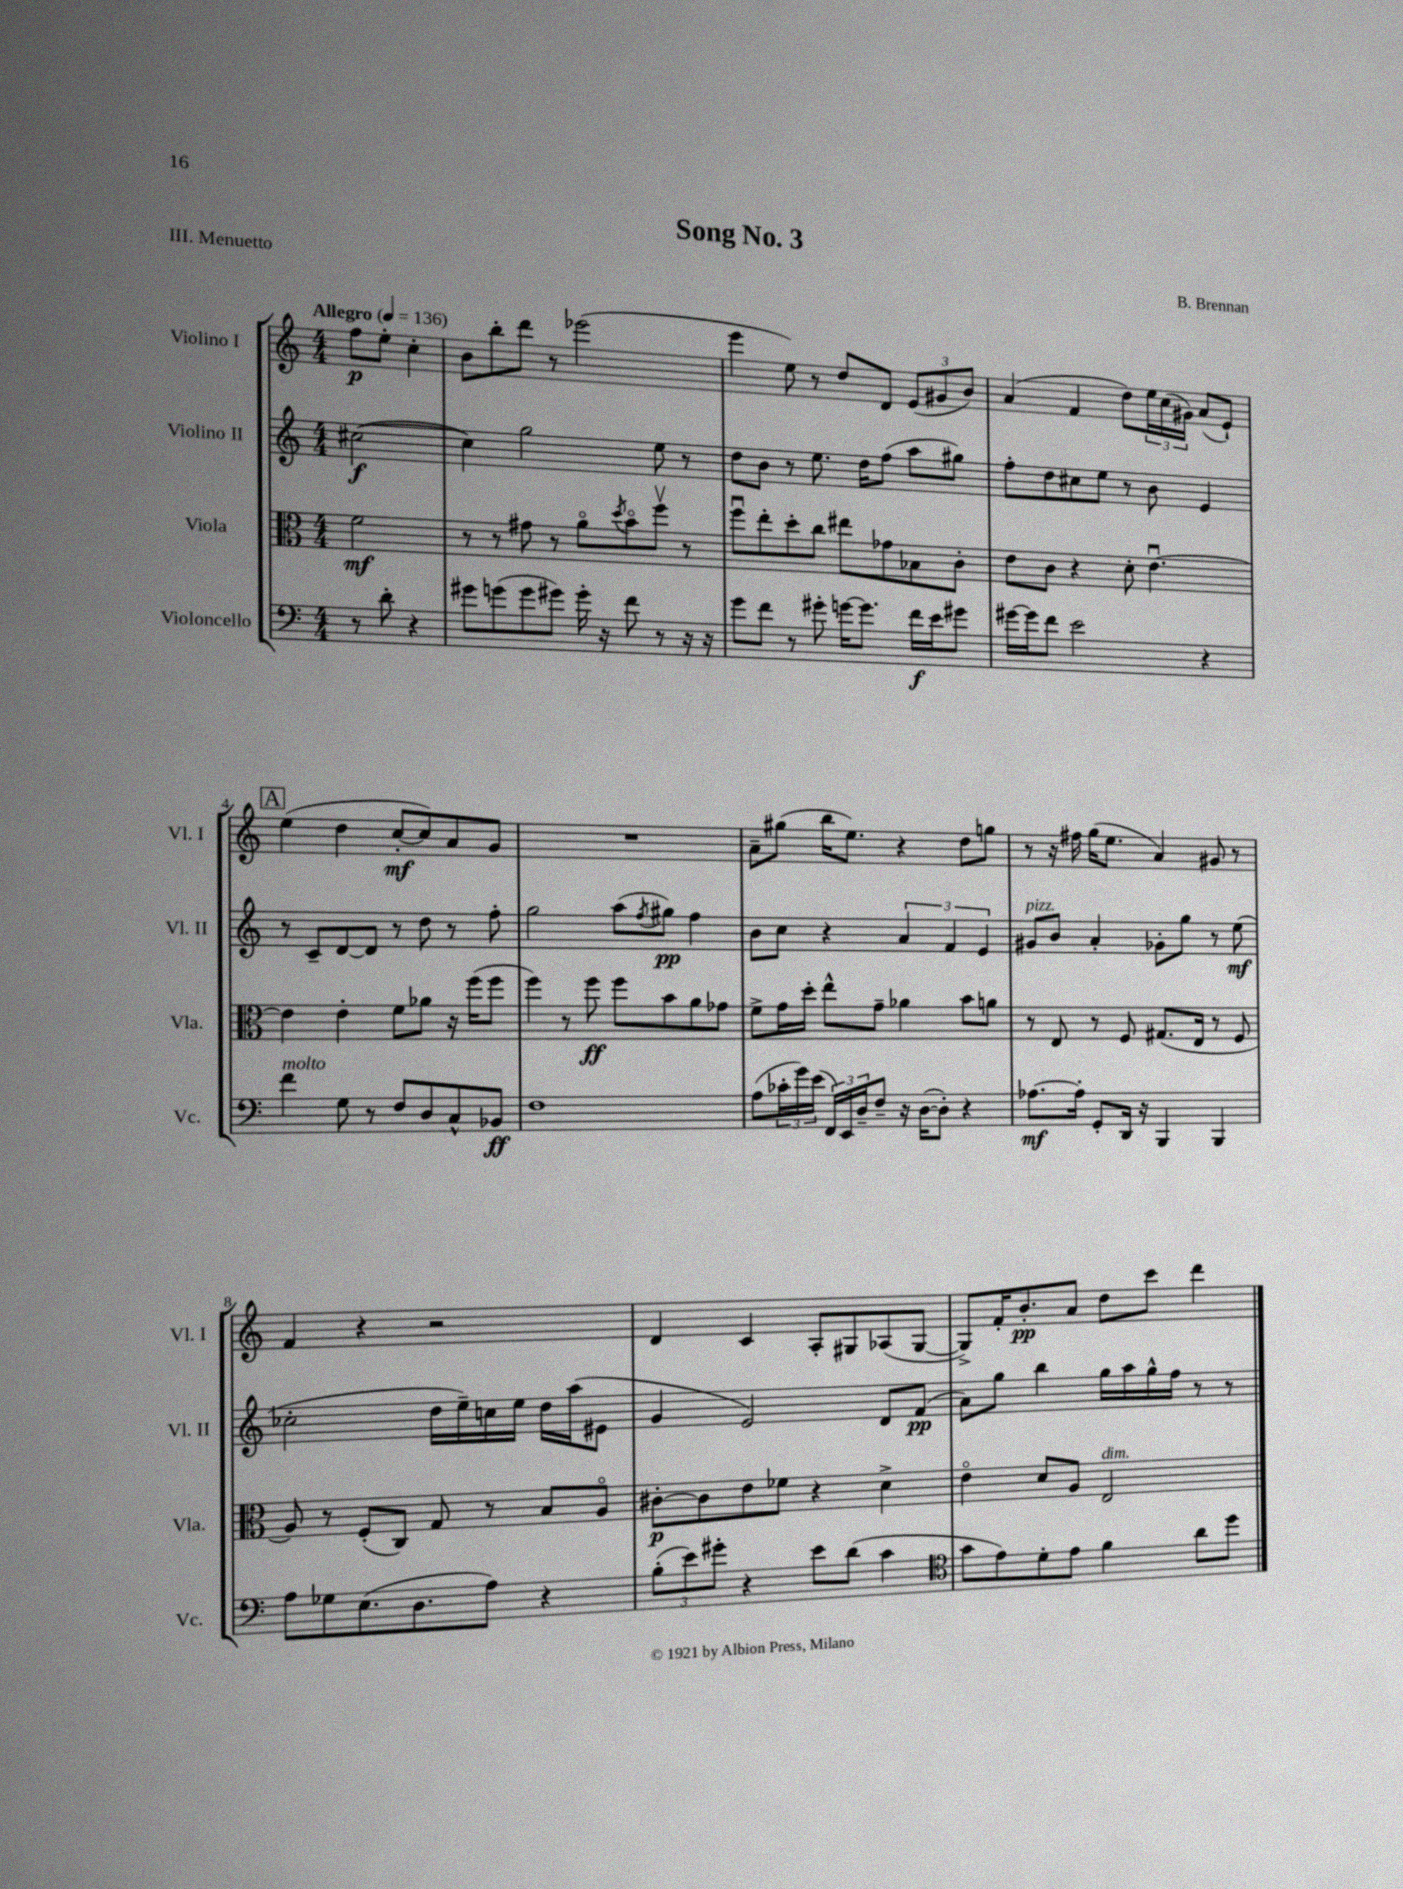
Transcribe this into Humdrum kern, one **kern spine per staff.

**kern	**dynam	**kern	**dynam	**kern	**dynam	**kern	**dynam
*part4	*part4	*part3	*part3	*part2	*part2	*part1	*part1
*staff4	*staff4	*staff3	*staff3	*staff2	*staff2	*staff1	*staff1
*I"Violoncello	*	*I"Viola	*	*I"Violino II	*	*I"Violino I	*
*I'Vc.	*	*I'Vla.	*	*I'Vl. II	*	*I'Vl. I	*
*clefF4	*	*clefC3	*	*clefG2	*	*clefG2	*
*k[]	*	*k[]	*	*k[]	*	*k[]	*
*M4/4	*	*M4/4	*	*M4/4	*	*M4/4	*
*MM136	*	*MM136	*	*MM136	*	*MM136	*
=	=	=	=	=	=	=	=
!	!	!	!	!	!	!LO:TX:a:B:t=Allegro	!
8r	.	2f\	mf	([2cc#X\	f	8ff\L	p
8d'\	.	.	.	.	.	8ee'\J	.
4r	.	.	.	.	.	4cc'\	.
=1	=1	=1	=1	=1	=1	=1	=1
8g#X\L	.	8r	.	4cc#\])	.	8b\L	.
(8gn\	.	8r	.	.	.	8bb'\	.
8g\	.	8g#X\	.	2gg\	.	8ddd\J	.
8g#X\J)	.	8r	.	.	.	8r	.
16g#'\	.	8a\L	.	.	.	(2eee-X\	.
16r	.	.	.	.	.	.	.
.	.	8qdd/	.	.	.	.	.
8f\	.	8b\	.	.	.	.	.
8r	.	8ffv\J	.	8ee\	.	.	.
16r	.	8r	.	8r	.	.	.
16r	.	.	.	.	.	.	.
=2	=2	=2	=2	=2	=2	=2	=2
8g\L	.	8ffu\L	.	8dd\L	.	4eee\	.
8f\J	.	8ee'\	.	8b\J	.	.	.
8r	.	8dd'\	.	8r	.	8ee\)	.
8g#X'\	.	8cc\J	.	8.ee\	.	8r	.
[16gn\KL	.	8ee#X\L	.	.	.	8dd/L	.
8.g\J]	.	.	.	16dd\KL	.	.	.
.	.	8g-X\	.	(8ff\J	.	8d/J	.
16f\LL	f	8B-X\	.	8aa\L	.	(12e/L	.
16e\J	.	.	.	.	.	.	.
.	.	.	.	.	.	12g#X/	.
8g#X\J	.	8c'\J	.	8gg#X\J)	.	.	.
.	.	.	.	.	.	12b/J)	.
=3	=3	=3	=3	=3	=3	=3	=3
[16g#X\LL	.	8e\L	.	8ff'\L	.	(4a/	.
16g#\J]	.	.	.	.	.	.	.
8f\J	.	8c\J	.	8dd\	.	.	.
2e\	.	4r	.	8cc#X\	.	4f/	.
.	.	.	.	8ee\J	.	.	.
.	.	8d'\	.	8r	.	8dd\L)	.
.	.	[4.eu\	.	8b\	.	24ee\L	.
.	.	.	.	.	.	(24cc\	.
.	.	.	.	.	.	24g#X\JJ)	.
4r	.	.	.	4e/	.	(8a/L	.
.	.	.	.	.	.	8e`/J)	.
!!LO:LB:g=z
!!LO:REH:place=s1:t=A
=4	=4	=4	=4	=4	=4	=4	=4
!LO:TX:a:i:t=molto	!	!	!	!	!	!	!
4f\	.	4e\]	.	8r	.	(4ee\	.
.	.	.	.	8c~/L	.	.	.
8G\	.	4e'\	.	[8d/	.	4dd\	.
8r	.	.	.	8d/J]	.	.	.
8F/L	.	8f\L	.	8r	.	[8cc'/L	mf
8D/	.	8a-X\J	.	8dd\	.	8cc/])	.
8C^^/	.	16r	.	8r	.	8a/	.
.	.	(16ff\KL	.	.	.	.	.
8BB-X/J	ff	8ff\J	.	8ff'\	.	8g/J	.
=5	=5	=5	=5	=5	=5	=5	=5
1F	.	4ff\)	.	2gg\	.	1r	.
.	.	8r	.	.	.	.	.
.	.	8ff\	ff	.	.	.	.
.	.	8ff\L	.	(8aa\L	.	.	.
.	.	.	.	8qff/	.	.	.
.	.	8b\	.	8gg#X\J)	pp	.	.
.	.	8a\	.	4ff\	.	.	.
.	.	8g-X\J	.	.	.	.	.
=6	=6	=6	=6	=6	=6	=6	=6
(8A\L	.	8f^\L	.	8b\L	.	8a~\L	.
24c-X'\L	.	16g\L	.	8cc\J	.	(8gg#X\J	.
24g\)	.	.	.	.	.	.	.
.	.	16dd'\JJ	.	.	.	.	.
(24e\JJ	.	.	.	.	.	.	.
24FF/LL)	.	8ee^^\L	.	4r	.	16bb\KL	.
24EE/	.	.	.	.	.	.	.
.	.	.	.	.	.	8.ee\J)	.
24D~/J	.	.	.	.	.	.	.
8F~/J	.	8g~\J	.	.	.	.	.
16r	.	4a-X\	.	6a/	.	4r	.
([16D\KL	.	.	.	.	.	.	.
8D'\J])	.	.	.	.	.	.	.
.	.	.	.	6f/	.	.	.
4r	.	8b\L	.	.	.	8dd\L	.
.	.	.	.	6e/	.	.	.
.	.	8an\J	.	.	.	8ggn\J	.
=7	=7	=7	=7	=7	=7	=7	=7
!	!	!	!	!LO:TX:a:i:t=pizz.	!	!	!
[8.A-X\L	mf	8r	.	8g#X/L	.	8r	.
.	.	8E/	.	8b/J	.	16r	.
16A-'\Jk]	.	.	.	.	.	16ff#X\	.
8GG'/L	.	8r	.	4a'/	.	(16gg\KL	.
.	.	.	.	.	.	8.ee\J	.
16DD/Jk	.	8F/	.	.	.	.	.
16r	.	.	.	.	.	.	.
4BBB/	.	(8.G#X/L	.	8g-X'\L	.	4a/)	.
.	.	.	.	8gg\J	.	.	.
.	.	16E/Jk	.	.	.	.	.
4BBB/	.	8r	.	8r	.	8g#X/	.
.	.	8F/	.	(8ee\	mf	8r	.
!!LO:LB:g=z
=8	=8	=8	=8	=8	=8	=8	=8
8A\L	.	8A/)	.	2cc-X'\	.	4f/	.
8G-X\	.	8r	.	.	.	.	.
(8.E\	.	(8F'/L	.	.	.	4r	.
.	.	8C/J)	.	.	.	.	.
8.D\	.	.	.	.	.	.	.
.	.	8G/	.	16dd\LL	.	2r	.
.	.	.	.	16ee~\)	.	.	.
8A\J)	.	8r	.	16ccn\	.	.	.
.	.	.	.	16ee\JJ	.	.	.
4r	.	8B/L	.	16dd\LL	.	.	.
.	.	.	.	(16aa\J	.	.	.
.	.	8A/J	.	8e#X\J	.	.	.
=9	=9	=9	=9	=9	=9	=9	=9
(12B'\L	.	[8c#X'\L	p	4g/	.	4d/	.
12e\)	.	.	.	.	.	.	.
.	.	8c#\]	.	.	.	.	.
12g#X'\J	.	.	.	.	.	.	.
4r	.	8e\	.	2e/)	.	4c/	.
.	.	8f-X\J	.	.	.	.	.
8e\L	.	4r	.	.	.	8A'/L	.
(8d\J	.	.	.	.	.	8G#X/	.
4c\	.	4d^\	.	8d/L	.	(8A-X/	.
.	.	.	.	(8f/J	pp	[8G#/J	.
=10	=10	=10	=10	=10	=10	=10	=10
*clefC4	*	*	*	*	*	*	*
8g\L	.	4e\	.	8a\L)	.	8G#^/L])	.
8e\)	.	.	.	8gg\J	.	16f'/K	.
.	.	.	.	.	.	8.b'/	pp
8d'\	.	8d/L	.	4bb\	.	.	.
8e\J	.	8A/J	.	.	.	8a/J	.
!	!	!LO:TX:a:i:t=dim.	!	!	!	!	!
4f\	.	2E/	.	16gg\LL	.	8dd\L	.
.	.	.	.	16aa\	.	.	.
.	.	.	.	16gg^^\	.	8ccc\J	.
.	.	.	.	16ff\JJ	.	.	.
8a\L	.	.	.	8r	.	4ddd\	.
8dd\J	.	.	.	8r	.	.	.
==	==	==	==	==	==	==	==
*-	*-	*-	*-	*-	*-	*-	*-
